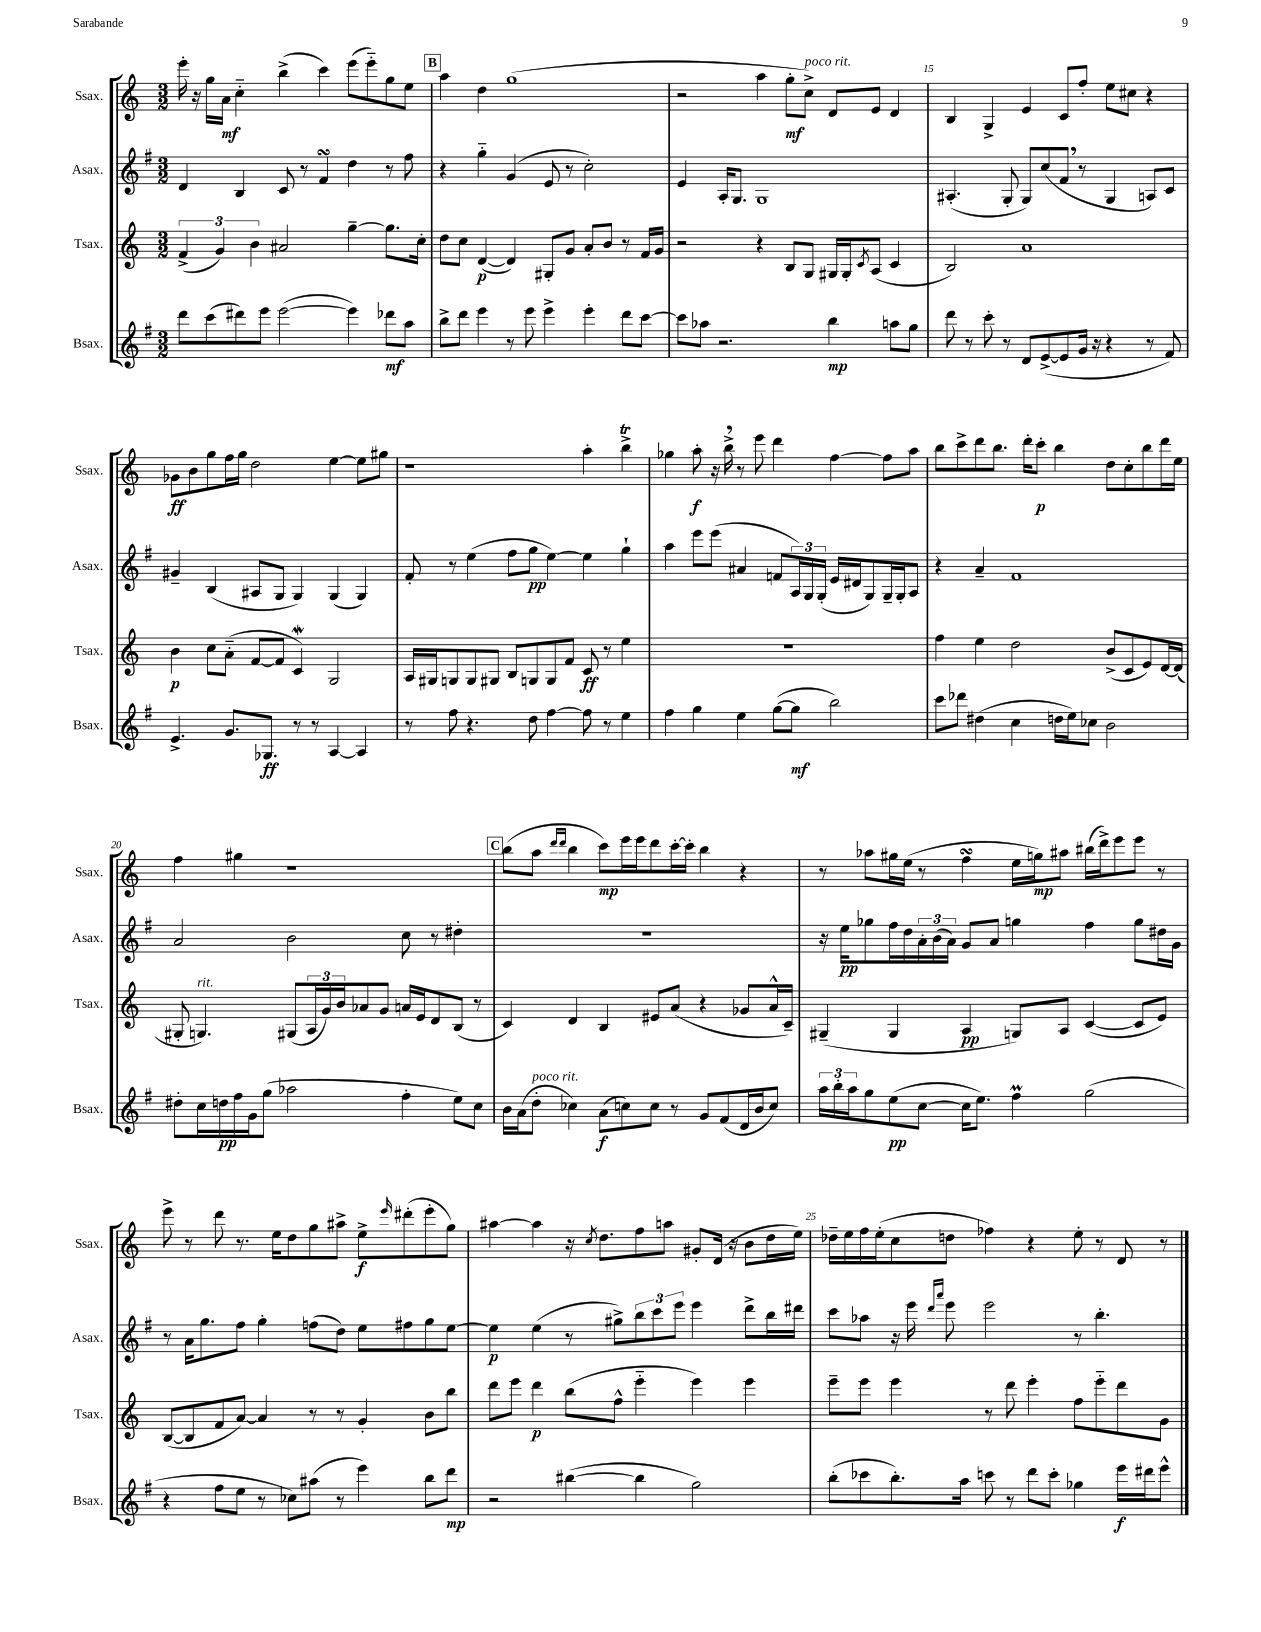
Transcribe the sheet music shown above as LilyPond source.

<<
\new StaffGroup <<
\new Staff = "s0" \with { instrumentName = "Ssax." shortInstrumentName = "Ssax." } {
    \clef treble \key c \major \numericTimeSignature \time 3/2
    e'''16-. r16 g''16 a'16\mf c''4-_ b''4->( c'''4) e'''8( e'''8-_) g''8 e''8 |
    \mark \markup { \box "B" } a''4 d''4 g''1( |
    r2 a''4 g''8-.\mf c''8->^\markup { \italic "poco rit." }) d'8 e'8 d'4 |
    b4 g4-> e'4 c'8 f''8-. e''8 cis''8 r4 |
    ges'8\ff b'8 g''8 f''16 g''16 d''2 e''4~ e''8 gis''8 |
    r1 a''4-. b''4->\trill |
    ges''4 a''8-.\f r16 b''16-> \breathe r8 e'''8 d'''4 f''4~ f''8 a''8 |
    b''8 c'''8-> d'''8 b''8. d'''16-. c'''8-.\p b''4 d''8 c''8-. b''8 d'''16 e''16 |
    f''4 gis''4 r1 |
    \mark \markup { \box "C" } b''8( a''8 \grace { d'''16 d'''16 } b''4 c'''8\mp) e'''16 e'''16 d'''8 c'''16~-. c'''16-. b''4 r4 |
    r8 aes''8 gis''16 e''16( r8 f''4\turn e''16 g''16\mp) ais''8 bis''16( d'''16->) e'''8 e'''8 r8 |
    e'''8-> r8 d'''8 r8. e''16 d''8 g''8 ais''8-> e''8->\f \grace { e'''16 } dis'''8-.( e'''8-. g''8) |
    ais''4~ ais''4 r16 \acciaccatura { c''8 } d''8. f''8 a''8 gis'8-. d'16( r16 b'8 d''16 e''16) |
    des''16-- e''16 f''16 e''16-.( c''8 d''8 fes''4) r4 e''8-. r8 d'8 r8 \bar "|." |
}
\new Staff = "s1" \with { instrumentName = "Asax." shortInstrumentName = "Asax." } {
    \clef treble \key g \major \numericTimeSignature \time 3/2
    d'4 b4 c'8 r8 fis'4\turn d''4 r8 fis''8 |
    \mark \markup { \box "B" } r4 g''4-_ g'4( e'8 r8 c''2-.) |
    e'4 a16-. g8. g1 |
    ais4.-.( g8-. g8) c''8( fis'8 \breathe r8 g4 a8) c'8 |
    gis'4-- b4( ais8 g8 g4) g4( g4) |
    fis'8-. r8 e''4( fis''8 g''8\pp e''4~) e''4 g''4-! |
    a''4 e'''8 e'''8( ais'4 f'8 \tuplet 3/2 { a16) g16 g16-.( } e'16 dis'16 g8) g16-- g16-. a8 |
    r4 a'4-- fis'1 |
    a'2 b'2 c''8 r8 dis''4-. |
    \mark \markup { \box "C" } R1. |
    r16 e''16\pp ges''8 fis''16 d''16 \tuplet 3/2 { a'16-. b'16( a'16) } g'8 a'8 g''4 fis''4 g''8 dis''16 g'16 |
    r8 a'16 g''8. fis''8 g''4-. f''8( d''8) e''8 fis''8 g''8 e''8~ |
    e''4\p e''4( r8 gis''8->) \tuplet 3/2 { b''8 c'''8 e'''8 } e'''4 d'''8-> b''16 dis'''16 |
    c'''8 aes''8 r16 e'''16 \grace { d'''16 a'''16 } e'''8 e'''2 r8 b''4.-. \bar "|." |
}
\new Staff = "s2" \with { instrumentName = "Tsax." shortInstrumentName = "Tsax." } {
    \clef treble \key c \major \numericTimeSignature \time 3/2
    \tuplet 3/2 { f'4->( g'4) b'4 } ais'2 g''4~-- g''8. c''16-. |
    \mark \markup { \box "B" } d''8 c''8 d'4~\p( d'4) gis8-. g'8 a'8-. b'8 r8 f'16 g'16 |
    r2 r4 b8 g8 gis16 gis16-. \acciaccatura { c'8 } a8( c'4 |
    b2) a'1 |
    b'4\p c''8 a'8-_( f'8~ f'8 c'4\mordent) g2 |
    a16 gis16 g8 g8 gis8 b8 g8 g8 f'8 c'8\ff r8 e''4 |
    R1. |
    f''4 e''4 d''2 b'8->( c'8 e'8) d'16~ d'16( |
    gis8-. g4.^\markup { \italic "rit." }) gis8( \tuplet 3/2 { a16 g'16) b'16 } aes'8 g'8 a'16 e'16 d'8 b8( r8 |
    \mark \markup { \box "C" } c'4) d'4 b4 eis'8 a'8( r4 ges'8 a'16-^ c'16--) |
    gis4--( gis4 a4\pp g8) a8 c'4~( c'8 e'8) |
    b8~( b8 f'8 a'8~) a'4 r8 r8 g'4-. b'8 b''8 |
    d'''8 e'''8 d'''4\p b''8( f''8-^ e'''4-_ e'''4) e'''4 |
    e'''8-- e'''8 e'''4 r8 d'''8 e'''4-. f''8 e'''8-_ d'''8 g'8 \bar "|." |
}
\new Staff = "s3" \with { instrumentName = "Bsax." shortInstrumentName = "Bsax." } {
    \clef treble \key g \major \numericTimeSignature \time 3/2
    d'''8 c'''8( dis'''8) e'''8 e'''2~( e'''4) des'''8\mf a''8 |
    \mark \markup { \box "B" } b''8-> d'''8 e'''4 r8 e'''8 e'''4-> e'''4-. d'''8 c'''8~ |
    c'''8 aes''8 r2. b''4\mp a''8 g''8 |
    d'''8 r8 c'''8-. r8 d'8 e'8~->( e'8 g'16 r16 r4 r8 fis'8) |
    e'4.-> g'8. ges8.\ff r8 r8 a4~ a4 |
    r8 fis''8 r4. d''8 fis''4~ fis''8 r8 e''4 |
    fis''4 g''4 e''4 g''8~( g''8\mf b''2) |
    c'''8 des'''8 dis''4( c''4 d''16 e''16) ces''8 b'2 |
    dis''8-. c''16 d''16\pp fis''16 g'16 g''8( aes''2 fis''4-. e''8) c''8 |
    \mark \markup { \box "C" } b'16 a'16( d''8-.^\markup { \italic "poco rit." } ces''4) a'8\f( c''8) c''8 r8 g'8 fis'8( d'16 b'16 c''8) |
    \tuplet 3/2 { a''16 b''16-. a''16 } g''8 e''8\pp( c''8~ c''16 e''8.) fis''4\prall g''2( |
    r4 fis''8 e''8 r8 ces''8) ais''8( r8 e'''4) b''8 d'''8\mp |
    r2 bis''4~( bis''4 g''2) |
    b''8-.( ces'''8 b''8.-.) a''16 c'''8 r8 d'''8 c'''8-. ges''4 e'''16\f dis'''16 e'''8-^ \bar "|." |
}
>>
>>
\layout { \context { \Score currentBarNumber = #12 \override BarNumber.break-visibility = ##(#f #t #t) barNumberVisibility = #(every-nth-bar-number-visible 5) } }
